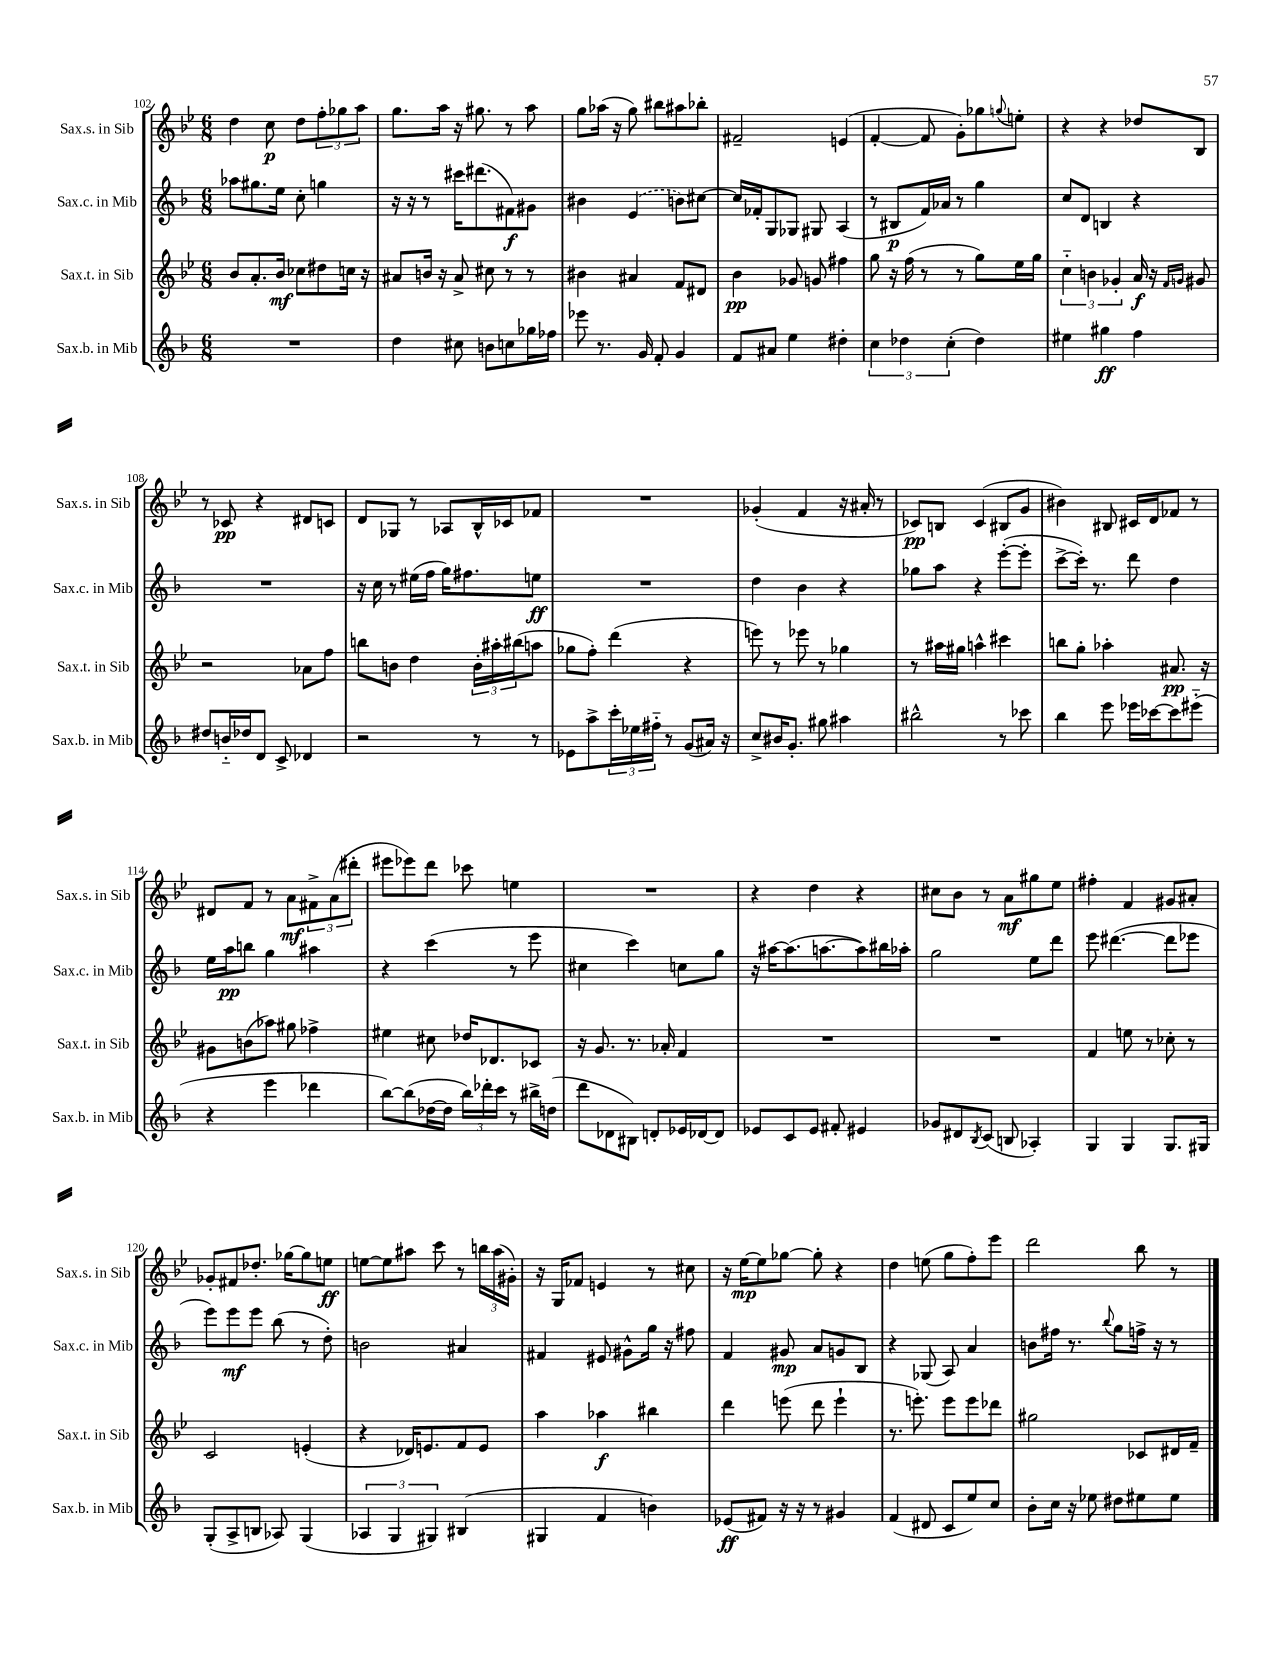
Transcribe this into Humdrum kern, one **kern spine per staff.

**kern	**kern	**kern	**kern
*staff4	*staff3	*staff2	*staff1
*clefG2	*clefG2	*clefG2	*clefG2
*k[b-]	*k[b-e-]	*k[b-]	*k[b-e-]
*M6/8	*M6/8	*M6/8	*M6/8
2.r	8b-	8aa-	4dd
.	8.a'	8.gg#	.
.	.	.	8cc
.	16b-	16ee	.
.	8cc-	8cc'	8dd
.	8dd#	4gg	12ff'
.	.	.	12gg-
.	16cc	.	.
.	.	.	12aa
.	16r	.	.
=	=	=	=
4dd	8a#	16r	8.gg
.	.	16r	.
.	16b	8r	.
.	16r	.	16aa
8cc#	8a#^	16ccc#	16r
.	.	(8.ddd#	8.gg#
8b	8cc#	.	.
8cc	8r	8f#)	8r
16gg-	8r	8g#	8aa
16ff-	.	.	.
=	=	=	=
8eee-	4b#	4b#	8gg
8.r	.	.	(16aa-
.	.	.	16r
.	4a#	(4e	8gg)
16g	.	.	.
8f'	.	.	8bb#
4g	8f	8b)	8aa#
.	8d#	[8cc#	8bb-'
=	=	=	=
8f	4b-	16cc#]	2f#~
.	.	16f-'	.
8a#	.	8G	.
4ee	8g-	8G-	.
.	8g	8G#	.
4dd#'	4ff#	(4A	(4e
=	=	=	=
6cc	8gg	8r	[4f'
.	16r	8B#	.
6dd-	.	.	.
.	(16ff	.	.
.	8r	16f)	8f]
.	.	16a-	.
(6cc'	.	.	.
.	8r	8r	8g')
4dd-)	8gg)	4gg	8gg-
.	.	.	8qqgg
.	16ee-	.	8ee'
.	16gg	.	.
=	=	=	=
4ee#	6cc'~	8cc	4r
.	.	8d	.
.	6b	.	.
4gg#	.	4B	4r
.	6g-'	.	.
4ff	16a	4r	8dd-
.	16r	.	.
.	16qqf	.	.
.	16qqg	.	.
.	8g#	.	8B-
=	=	=	=
8dd#	2r	2.r	8r
16b'~	.	.	8c-
16dd-	.	.	.
8d	.	.	4r
8c^	.	.	.
4d-	8a-	.	8d#
.	8ff	.	8c
=	=	=	=
2r	8bb	16r	8d
.	.	16cc	.
.	8b	8r	8G-
.	4dd	(16ee#	8r
.	.	16ff	.
.	.	16gg)	8A-
.	.	8.ff#	.
8r	24b'	.	16B-^^
.	24aa#'	.	.
.	.	.	16c-
.	(24bb#	.	.
8r	8aa	8ee	8f-
=	=	=	=
8e-	8gg-	2.r	2.r
8aa^	8ff')	.	.
24ccc'	(4ddd	.	.
24ee-	.	.	.
24ff#'~	.	.	.
8r	.	.	.
(8g	4r	.	.
16a#)	.	.	.
16r	.	.	.
=	=	=	=
8cc^	8eee)	4dd	(4g-'
16b#	8r	.	.
8.g'	.	.	.
.	8eee-	4b-	4f
8gg#	8r	.	.
4aa#	4gg-	4r	16r
.	.	.	16a#'
.	.	.	8r
=	=	=	=
2bb#^^	8r	8gg-	8c-)
.	16aa#	8aa	8B
.	16gg#	.	.
.	4aa^^	4r	(4c-
8r	4ccc#	([8eee'	8B#
8ccc-	.	8eee']	8g
=	=	=	=
4bb-	8bb	[8ccc^	4b#)
.	8gg'	16ccc'])	.
.	.	8.r	.
8eee	4aa-'	.	8B#
16eee-	.	8ddd	16c#
[16ccc-	.	.	16d
8ccc-]	8.a#	4dd	8f-
(8eee#'~	.	.	8r
.	16r	.	.
=	=	=	=
4r	8g#	16ee	8d#
.	.	16aa	.
.	(8b	8bb	8f
4eee	8aa-)	4gg	8r
.	8gg#	.	8a
4ddd-	4ff-^	4aa#	12f#^
.	.	.	(12a
.	.	.	12ddd#'
=	=	=	=
[8bb-)	4ee#	4r	8eee#
(8bb-]	.	.	8eee-)
[16dd-	8cc#	(4ccc	8ddd
16dd-]	.	.	.
24bb-)	16dd-	.	8ccc-
24ddd-'	.	.	.
.	8.d-	.	.
24ccc	.	.	.
8r	.	8r	4ee
16bb#^	8c-	8eee	.
(16dd	.	.	.
=	=	=	=
8ddd	16r	4cc#	2.r
.	8.g	.	.
8d-	.	.	.
8B#)	8.r	4ccc)	.
8d'	.	.	.
.	16a-'	.	.
16e-	4f	8cc	.
[16d-	.	.	.
8d-]	.	8gg	.
=	=	=	=
8e-	2.r	16r	4r
.	.	[16aa#	.
8c	.	(8.aa#]	.
8e-	.	.	4dd
.	.	[8.aa	.
8f#'	.	.	.
4e#	.	8aa])	4r
.	.	16bb#	.
.	.	16aa-'	.
=	=	=	=
8g-	2.r	2gg	8cc#
8d#	.	.	8b-
8qB-	.	.	.
(8c	.	.	8r
8B	.	.	8a
4A-')	.	8ee	8gg#
.	.	8ddd	8ee-
=	=	=	=
4G	4f	8eee	4ff#'
.	.	([4.ddd#	.
4G	8ee	.	4f
.	8r	.	.
8.G	8cc-'	8ddd#]	8g#
.	8r	8eee-	8a#'
16G#	.	.	.
=	=	=	=
(8G'	2c	8eee)	8g-'
8A^	.	8eee	8f#
8B	.	8eee	8.dd-'
8A-)	.	(8bb-	.
.	.	.	[16gg-
(4G	(4e'	8r	8gg-]
.	.	8dd')	8ee
=	=	=	=
6A-	4r	2b	[8ee
.	.	.	8ee]
6G	.	.	.
.	16d-)	.	8aa#
.	8.e	.	.
6G#)	.	.	.
.	.	.	8ccc
(4B#	8f	4a#	8r
.	8e	.	24bb
.	.	.	(24aa#
.	.	.	24g#')
=	=	=	=
4G#	4aa	4f#	16r
.	.	.	16G
.	.	.	8f-
4f	4aa-	8e#	4e
.	.	8g#^^	.
4b)	4bb#	16gg	8r
.	.	16r	.
.	.	8ff#	8cc#
=	=	=	=
(8e-	4ddd	4f	16r
.	.	.	[16ee-
8f#)	.	.	8ee-]
16r	(8eee	8g#	[8gg-
16r	.	.	.
8r	8ddd	8a	8gg-']
4g#	4eee`	8g	4r
.	.	8B-	.
=	=	=	=
(4f	8.r	4r	4dd
.	8.eee')	.	.
8d#	.	(8G-	(8ee
8c	8eee	8A)	8gg
8ee)	8eee	4a	8ff')
8cc	8ddd-	.	8eee-
=	=	=	=
8b-'	2gg#	8b	2ddd
16cc	.	16ff#	.
16r	.	8.r	.
8ee-	.	.	.
.	.	8qqbb-	.
8dd#	.	8gg	.
8ee#	8c-	16ff^	8bb-
.	.	16r	.
8ee#	16d#	8r	8r
.	16f~	.	.
==	==	==	==
*-	*-	*-	*-
